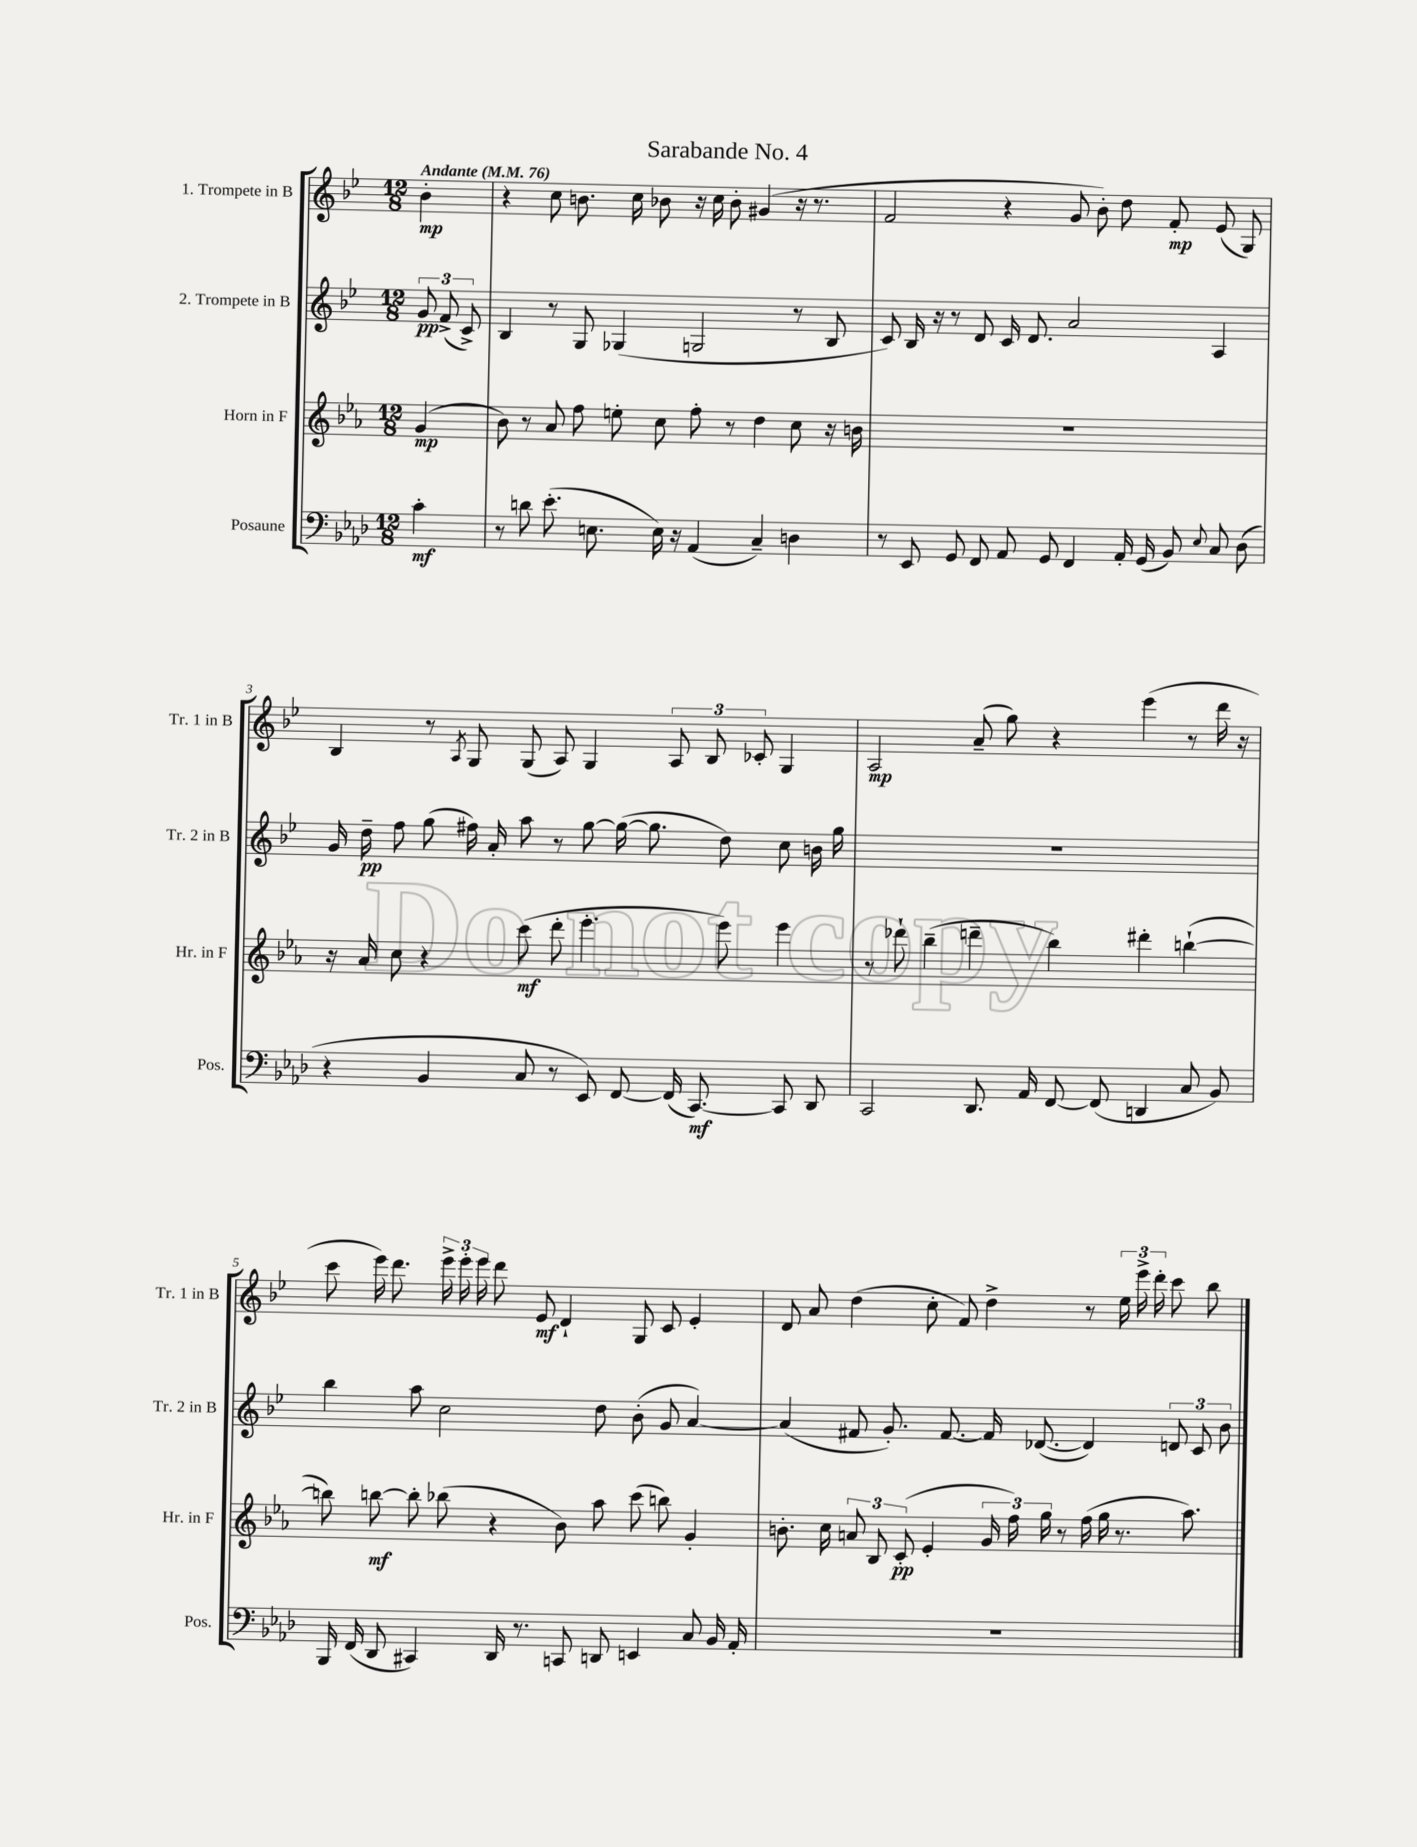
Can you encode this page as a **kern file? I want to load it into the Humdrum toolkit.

**kern	**kern	**kern	**kern
*staff4	*staff3	*staff2	*staff1
*clefF4	*clefG2	*clefG2	*clefG2
*k[b-e-a-d-]	*k[b-e-a-]	*k[b-e-]	*k[b-e-]
*M12/8	*M12/8	*M12/8	*M12/8
*MM76	*MM76	*MM76	*MM76
4c'\	(4g/	12g/	4b-'\
.	.	(12f^/	.
.	.	12c^/)	.
=	=	=	=
8r	8b-\)	4B-/	4r
8d\	8r	.	.
(8.e-'\	8a-/	8r	8cc\
.	8ff\	8G/	8.b\
8.E\	.	.	.
.	8ee'\	(4G-/	.
.	.	.	16cc\
16E\)	8cc\	.	8b-\
16r	.	.	.
(4AA-/	8ff'\	2G/	16r
.	.	.	16cc\
.	8r	.	8b-'\
4C~/)	4dd\	.	(4g#/
4D\	8cc\	8r	16r
.	.	.	8.r
.	16r	8B-/	.
.	16b\	.	.
=	=	=	=
8r	1.r	8c/)	2f/
8EE-/	.	16B-/	.
.	.	16r	.
8GG/	.	8r	.
8FF/	.	8d/	.
8AA-/	.	16c/	4r
.	.	8.d/	.
8GG/	.	.	.
4FF/	.	2a/	8g/
.	.	.	8b-'\)
16AA-'/	.	.	8dd\
(16GG/	.	.	.
8BB-/)	.	.	8f'/
8qqE-/	.	.	.
8C/	.	4A/	(8e-/
(8D-\	.	.	8G/)
=	=	=	=
4r	16r	16g/	4B-/
.	16a-/	16dd~\	.
.	8cc\	8ff\	.
4BB-/	4r	(8gg\	8r
.	.	.	8qA/
.	.	16ff#\)	8G/
.	.	16a'/	.
8C/	(8ccc\	8aa\	(8G/
8r	8ddd'\	8r	8A/)
8EE-/)	4.eee-'\	[8gg\	4G/
[8FF/	.	(16gg\_	.
.	.	8.gg\]	.
(16FF/]	.	.	12A/
[8.CC/)	.	.	.
.	.	.	12B-/
.	8eee-\)	8dd\)	.
.	.	.	12c-'/
8CC/]	4eee-\	8cc\	4G/
8DD-/	.	16b\	.
.	.	16gg\	.
=	=	=	=
2CC/	8r	1.r	2A/
.	8ddd-`\	.	.
.	(4bb-~\	.	.
8.DD-/	4ddd~\	.	(8a~/
.	.	.	8gg\)
16AA-/	.	.	.
[8FF/	4bb-\)	.	4r
(8FF/]	.	.	.
4DD/	4ddd#'\	.	(4eee-\
8C/	([4bb`\	.	8r
8BB-/)	.	.	16ddd\
.	.	.	16r
=	=	=	=
16BBB-/	8bb\])	4bb-\	8ccc\
(16FF/	.	.	.
8DD-/	[8bb\	.	16eee-\)
.	.	.	8.ddd\
4CC#/)	8bb'\]	8aa\	.
.	(8bb-\	2cc\	24eee-^\
.	.	.	24eee-'\
.	.	.	24eee-\
16DD-/	4r	.	8ddd\
8.r	.	.	.
.	.	.	8e-/
8CC/	8b-\)	.	4d`/
8DD/	8aa-\	8dd\	.
4EE/	(8ccc\	(8b-'\	8G/
.	8bb\)	8g/	8c/
8C/	4g'/	[4a/)	4e-'/
16BB-/	.	.	.
16AA-'/	.	.	.
=	=	=	=
1.r	8.b'\	(4a/]	8d/
.	.	.	8a/
.	16cc\	.	.
.	12a/	8f#/	(4dd\
.	12B-/	.	.
.	.	8.g'/)	.
.	(12c'/	.	.
.	4e-'/	.	8cc'\
.	.	[8.f#/	.
.	.	.	8f/)
.	24g/	16f#/]	4dd^\
.	24ff\)	.	.
.	.	([8.d-/	.
.	24gg\	.	.
.	8r	.	.
.	(16ff\	4d-/])	8r
.	16gg\	.	.
.	8.r	.	24ee-\
.	.	.	24eee-^\
.	.	.	24ddd'\
.	.	12d/	8ccc\
.	8.aa-\)	.	.
.	.	12c/	.
.	.	.	8bb-\
.	.	12b-\	.
==	==	==	==
*-	*-	*-	*-
